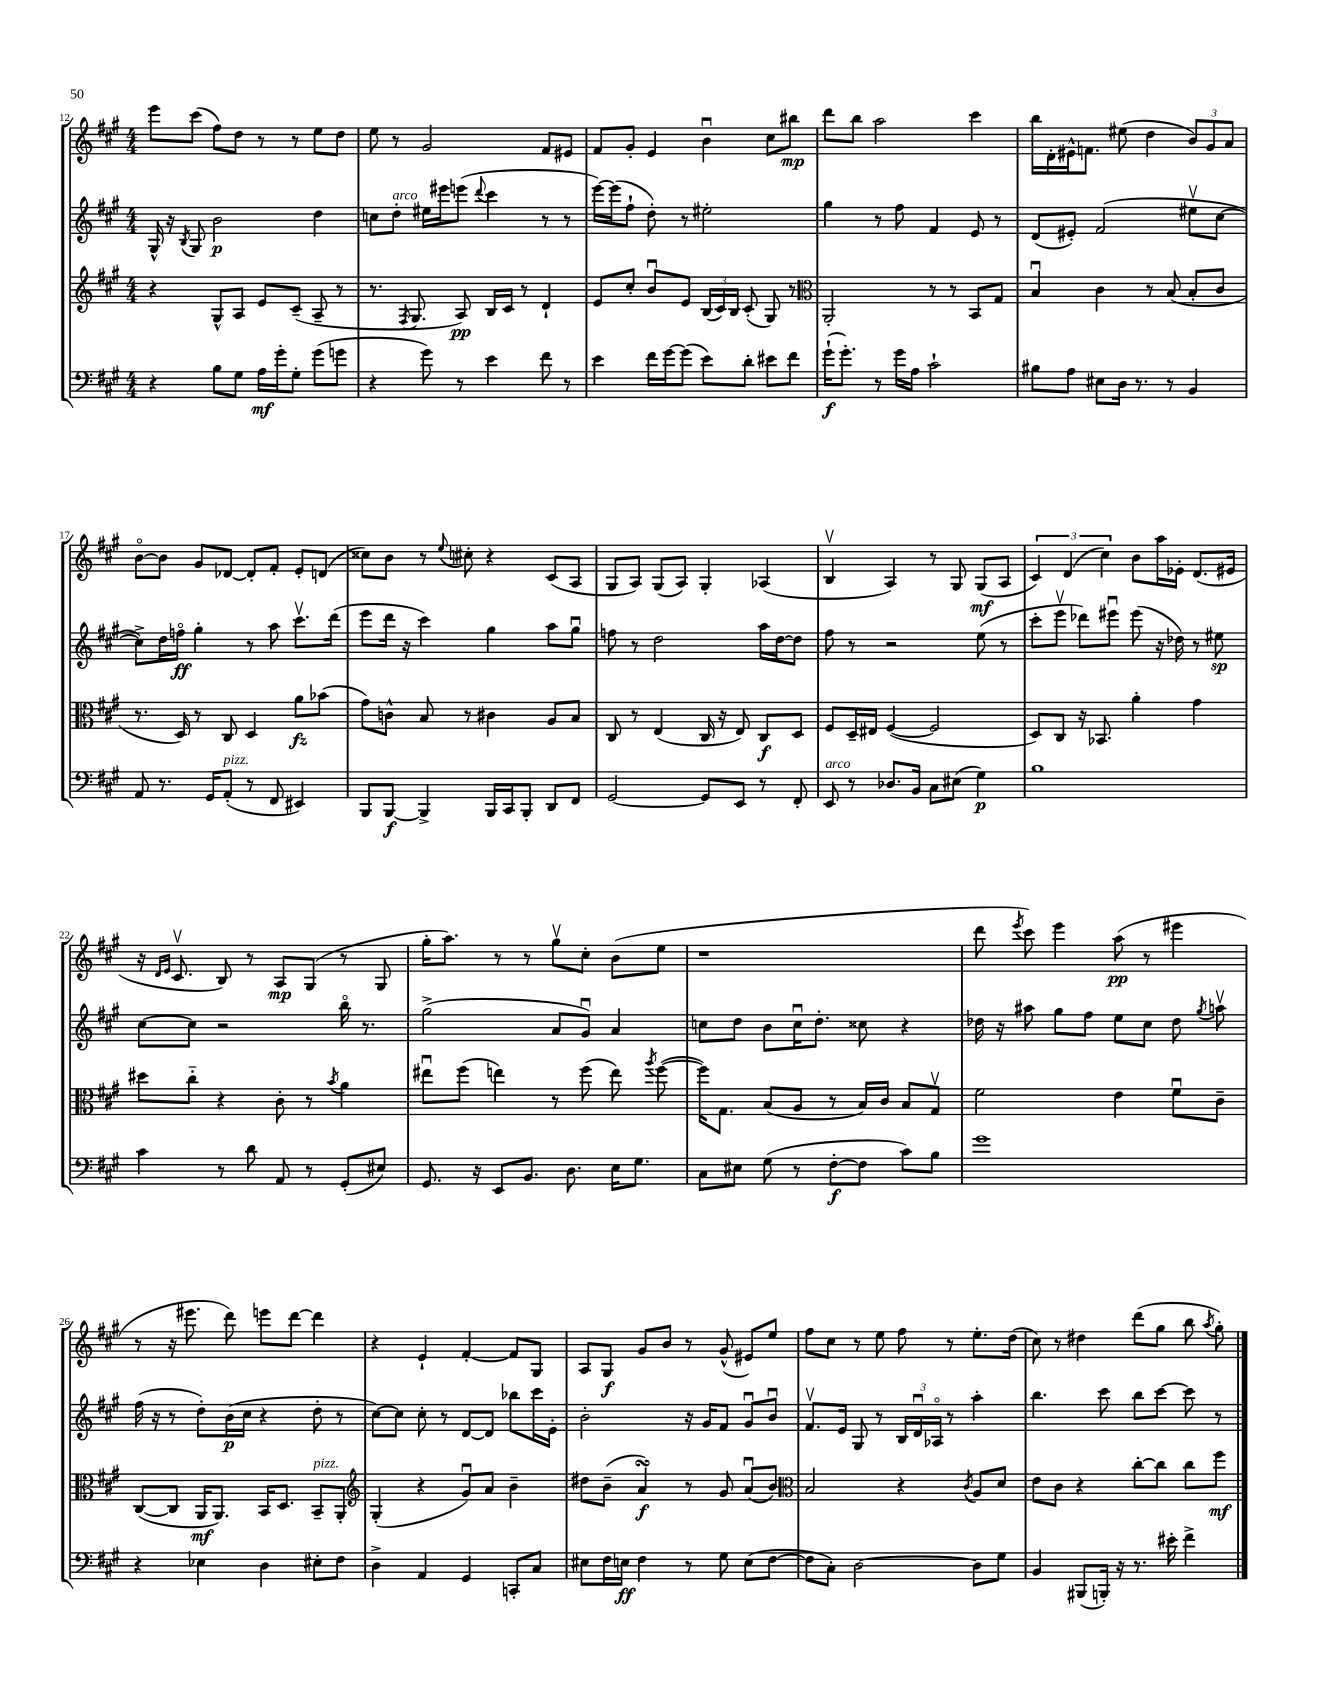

**kern	**kern	**kern	**kern
*staff4	*staff3	*staff2	*staff1
*clefF4	*clefG2	*clefG2	*clefG2
*k[f#c#g#]	*k[f#c#g#]	*k[f#c#g#]	*k[f#c#g#]
*M4/4	*M4/4	*M4/4	*M4/4
4r	4r	16G#^^	8eee
.	.	16r	.
.	.	8qB	.
.	.	8G#	(8ccc#
8B	8G#^^	2b	8ff#)
8G#	8A	.	8dd
16A	8e	.	8r
16g#'	.	.	.
8G#'	(8c#~	.	8r
(8g#	8A~	4dd	8ee
8g	8r	.	8dd
=	=	=	=
4r	8.r	8cc	8ee
.	.	8dd'	8r
.	8qF#	.	.
.	8.G#	.	.
8g#)	.	16ee#	2g#
.	.	16eee#	.
8r	8A)	(8eee	.
.	.	8qqddd	.
4e	16B	4ccc#	.
.	16c#	.	.
.	8r	.	.
8f#	4d`	8r	8f#
8r	.	8r	8e#
=	=	=	=
4e	8e	[16eee)	8f#
.	.	(16eee]	.
.	8cc#'	8ff#`	8g#'
16f#	8bu	8dd')	4e
[16g#	.	.	.
(8g#]	8e	8r	.
8e)	(24B	2ee#'	4bu
.	24c#)	.	.
.	24B	.	.
8d'	(8c#'	.	.
8e#	8G#)	.	8cc#
8f#	8r	.	8bb#
=	=	=	=
*	*clefC3	*	*
(16g#`	2AA'	4gg#	8ddd
8.g#')	.	.	.
.	.	.	8bb
8r	.	8r	2aa
16g#	.	8ff#	.
16A	.	.	.
2c#`	8r	4f#	.
.	8r	.	.
.	8BB	8e	4ccc#
.	8G#	8r	.
=	=	=	=
8B#	4Bu	(8d	16bb
.	.	.	16d'
8A	.	8e#')	16e#^^
.	.	.	8.f
8E#	4c#	(2f#	.
16D	.	.	(8ee#
8.r	.	.	.
.	8r	.	4dd
8r	(8B	.	.
4BB	8B'	8ee#v	12b)
.	.	.	12g#
.	8c#	[8cc#	.
.	.	.	12a
=	=	=	=
8AA	8.r	8cc#^])	[8bo
8.r	.	16dd	8b]
.	16D)	16ffo	.
.	8r	4gg#'	8g#
16GG#	.	.	.
(8AA'	8C#	.	[8d-
8r	4D	8r	8d-']
8FF#	.	8aa	8f#'
4EE#)	8a	8.ccc#v	8e'
.	(8b-	.	(8d
.	.	(16ddd	.
=	=	=	=
8BBB	8g#)	8eee	8cc##)
[8BBB	8c^^	16ddd	8b
.	.	16r	.
4BBB^]	8B	4ccc#)	8r
.	.	.	8qqee
.	8r	.	8cc#'
16BBB	4c#	4gg#	4r
16CC#	.	.	.
8BBB'	.	.	.
8DD	8A	8aa	(8c#
8FF#	8B	8gg#u	8A
=	=	=	=
[2GG#	8C#	8ff	8G#
.	8r	8r	8A)
.	(4E	2dd	(8G#
.	.	.	8A)
8GG#]	16C#	.	4G#'
.	16r	.	.
8EE	8E)	.	.
8r	8C#	16aa	(4A-
.	.	[16dd	.
8FF#'	8D	8dd]	.
=	=	=	=
8EE	8F#	8ff#	4Bv
8r	16D~	8r	.
.	16E#	.	.
8.D-	([4F#	2r	4A)
16BB	.	.	.
8C#	2F#]	.	8r
(8E#	.	.	8G#
4G#)	.	(8ee	(8G#
.	.	8r	8A
=	=	=	=
1B	8D)	8ccc#'	6c#)
.	8C#	8eeev	.
.	.	.	(6d
.	16r	8ddd-)	.
.	8.BB-	.	.
.	.	.	6cc#)
.	.	8eee#u	.
.	4a'	(8eee#	8b
.	.	16r	16aa
.	.	16dd-)	16e-'
.	4g#	8r	(8.d
.	.	8ee#	.
.	.	.	16e#
=	=	=	=
4c#	8dd#	[8cc#	16r
.	.	.	16qqd
.	.	.	16qqe
.	.	.	8.c#v
.	8cc#'~	8cc#]	.
8r	4r	2r	8B)
8d	.	.	8r
8AA	8c#'	.	8A
8r	8r	.	(8G#
.	8qb	.	.
(8GG#'	4a	16bbo	8r
.	.	8.r	.
8E#)	.	.	8G#
=	=	=	=
8.GG#	8ee#u	(2gg#^	16gg#'
.	.	.	8.aa)
.	(8ff#	.	.
16r	.	.	.
8EE	4ee)	.	8r
8.BB	.	.	8r
.	8r	8a	8gg#v
8.D	.	.	.
.	(8ff#	8g#u)	8cc#'
16E	8ee)	4a	(8b
8.G#	.	.	.
.	8qaa	.	.
.	([8ff#	.	8ee
=	=	=	=
8C#	16ff#])	8cc	1r
.	8.G#	.	.
8E#	.	8dd	.
(8G#	(8B	8b	.
8r	8A	16ccu	.
.	.	8.dd'	.
[8F#'	8r	.	.
8F#]	16B)	8cc##	.
.	16c#	.	.
8c#)	8B	4r	.
8B	8G#v	.	.
=	=	=	=
1g#	2f#	16dd-	8ddd
.	.	16r	.
.	.	.	8qeee
.	.	8aa#	8ccc#)
.	.	8gg#	4eee
.	.	8ff#	.
.	4e	8ee	(8aa
.	.	8cc#	8r
.	8f#u	8dd-	4eee#
.	.	8qgg#	.
.	8c#~	8aav	.
=	=	=	=
4r	([8C#	(16ff#	8r
.	.	16r	.
.	8C#]	8r	16r
.	.	.	8.eee#
4E-	16AA	8dd')	.
.	8.AA)	.	.
.	.	(16b	8ddd)
.	.	16cc#	.
4D	16BB	4r	8eee
.	8.D	.	.
.	.	.	[8ddd
8E#'	8BB~	8dd'	4ddd]
8F#	8AA'	8r	.
=	=	=	=
*	*clefG2	*	*
4D^	(4G#'	[8cc#)	4r
.	.	8cc#]	.
4AA	4r	8cc#'	4e`
.	.	8r	.
4GG#	8g#u)	[8d	[4f#'
.	8a	8d]	.
8CC'	4b~	8bb-	8f#]
8C#	.	16ccc#	8G#
.	.	16e'	.
=	=	=	=
8E#	8dd#	2b'	8A
16F#	(8b~	.	8G#
16E	.	.	.
4F#	4a)	.	8g#
.	.	.	8b
8r	8r	16r	8r
.	.	16g#	.
8G#	8g#	8f#	(8g#^^
(8E	(8au	8g#u	8e#)
[8F#	8b)	8bu	8ee
=	=	=	=
*	*clefC3	*	*
8F#]	2B	8.f#v	8ff#
8C#')	.	.	8cc#
.	.	16e	.
[2D	.	8G#	8r
.	.	8r	8ee
.	4r	24B	8ff#
.	.	24du	.
.	.	24A-o	.
.	.	8r	8r
.	8qc#	.	.
8D]	8A	4aa'	8.ee'
8G#	8d	.	.
.	.	.	(16dd
=	=	=	=
4BB	8e	4.bb	8cc#)
.	8c#	.	8r
(8BBB#	4r	.	4dd#
16BBB')	.	8ccc#	.
16r	.	.	.
8.r	[8cc#'	8bb	(8ddd
.	8cc#]	[8ccc#	8gg#
16e#'	.	.	.
4f#^	8cc#	8ccc#]	8bb
.	.	.	8qaa
.	8ff#	8r	8gg#')
==	==	==	==
*-	*-	*-	*-
